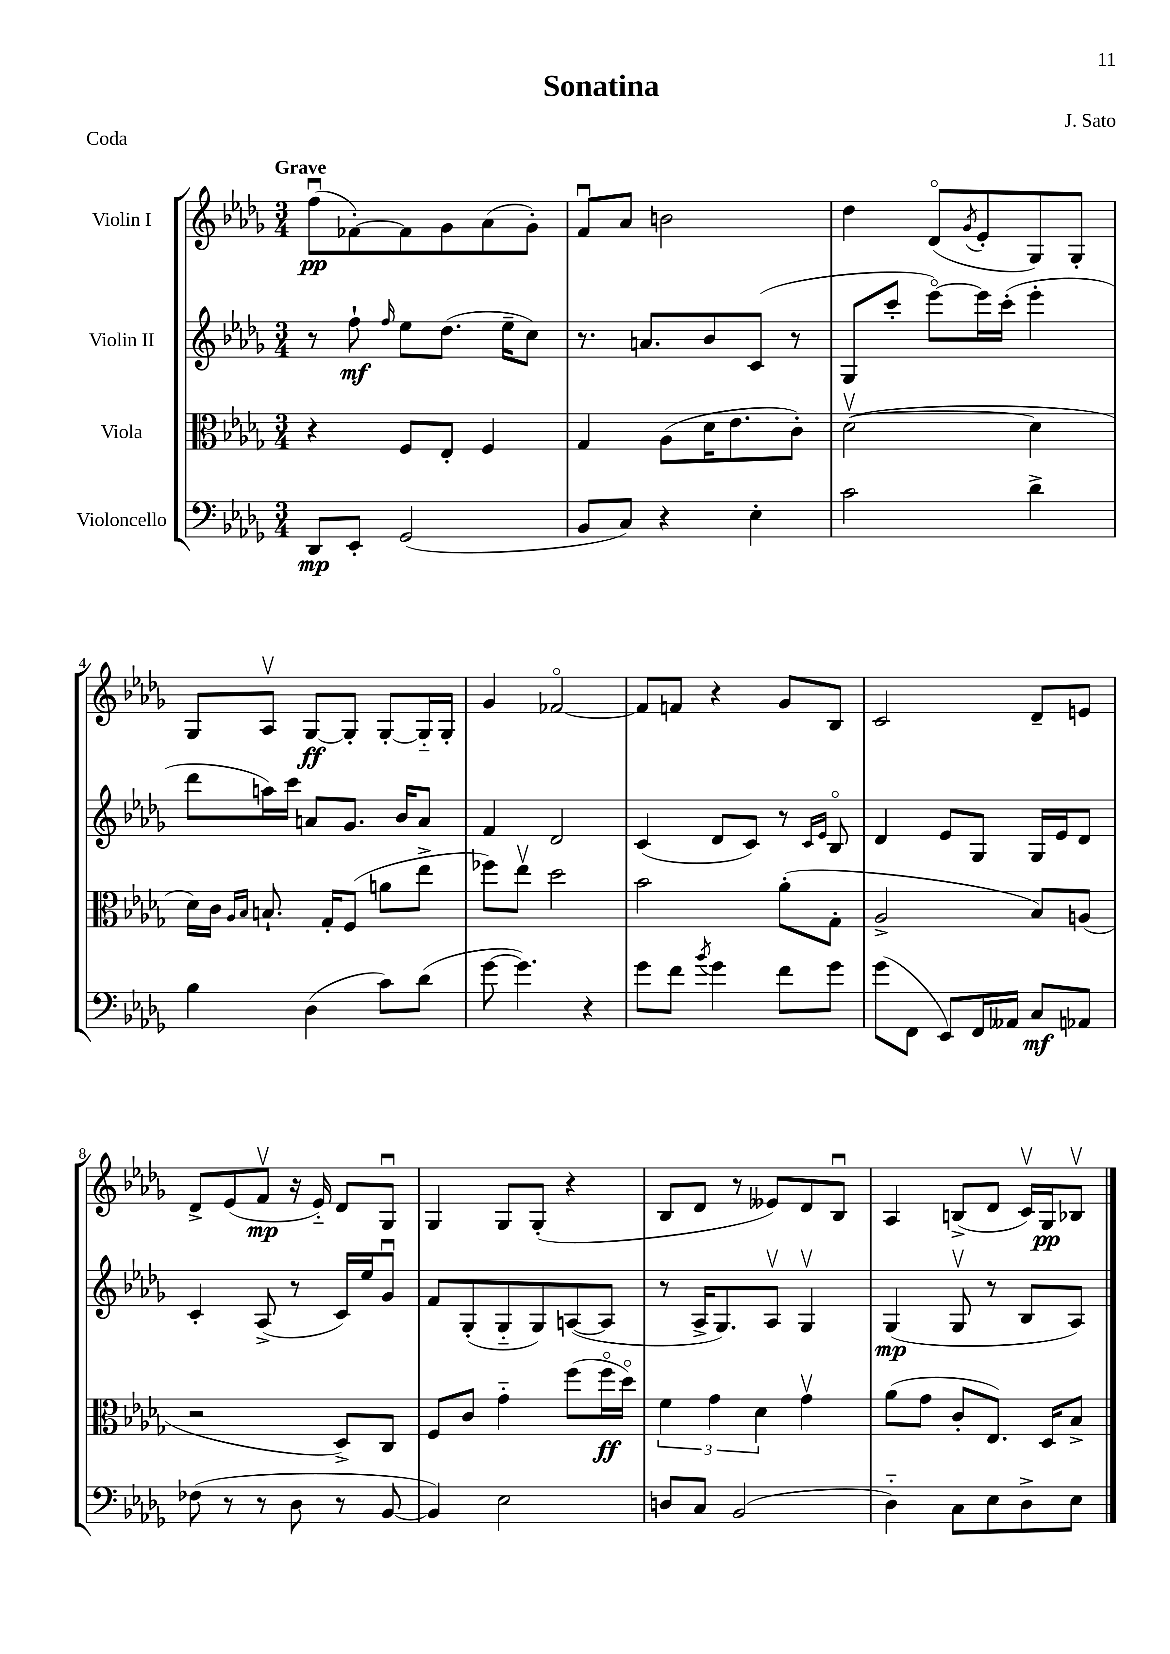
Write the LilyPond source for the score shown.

\header { title = "Sonatina" composer = "J. Sato" piece = "Coda" }
<<
\new StaffGroup <<
\new Staff = "s0" \with { instrumentName = "Violin I" } {
    \clef treble \key des \major \numericTimeSignature \time 3/4 \tempo "Grave"
    f''8\downbow\pp( fes'8~-.) fes'8 ges'8 aes'8( ges'8-.) |
    f'8\downbow aes'8 b'2 |
    des''4 des'8\flageolet( \acciaccatura { ges'8 } ees'8-. ges8) ges8-. |
    ges8 aes8\upbow ges8~\ff ges8-. ges8~-. ges16-_ ges16-. |
    ges'4 fes'2~\flageolet |
    fes'8 f'8 r4 ges'8 bes8 |
    c'2 des'8-- e'8 |
    des'8-> ees'8( f'8\upbow\mp r16 ees'16-_) des'8 ges8\downbow |
    ges4 ges8 ges8-.( r4 |
    bes8 des'8 r8 eeses'8) des'8 bes8\downbow |
    aes4 b8->( des'8 c'16\upbow) ges16\pp bes8\upbow \bar "|." |
}
\new Staff = "s1" \with { instrumentName = "Violin II" } {
    \clef treble \key des \major \numericTimeSignature \time 3/4
    r8 f''8-!\mf \grace { f''16 } ees''8 des''8.( ees''16-- c''8) |
    r8. a'8. bes'8 c'8( r8 |
    ges8 c'''8-. ees'''8~\flageolet) ees'''16 c'''16-.( ees'''4-. |
    des'''8 a''16) c'''16 a'8 ges'8. bes'16 a'8 |
    f'4 des'2 |
    c'4( des'8 c'8) r8 \grace { c'16 ees'16 } bes8\flageolet |
    des'4 ees'8 ges8 ges16 ees'16 des'8 |
    c'4-. aes8->( r8 c'16) ees''16 ges'8\downbow |
    f'8 ges8-.( ges8-_ ges8) a8~( a8 |
    r8 aes16-> ges8.) aes8\upbow ges4\upbow |
    ges4\mp( ges8\upbow r8 bes8 aes8) \bar "|." |
}
\new Staff = "s2" \with { instrumentName = "Viola" } {
    \clef alto \key des \major \numericTimeSignature \time 3/4
    r4 f8 ees8-. f4 |
    ges4 aes8( des'16 ees'8. c'8-.) |
    des'2~\upbow( des'4 |
    des'16) c'16 \grace { aes16 bes16 } b8.-! ges16-. f8( a'8 ees''8-> |
    fes''8) ees''8\upbow des''2 |
    bes'2 aes'8-.( ges8-. |
    aes2-> bes8) a8( |
    r2 des8->) c8 |
    f8 c'8 ges'4-_ f''8( f''16\flageolet\ff des''16\flageolet) |
    \tuplet 3/2 { f'4 ges'4 des'4 } ges'4\upbow |
    aes'8( ges'8 c'8-. ees8.) des16 bes8-> \bar "|." |
}
\new Staff = "s3" \with { instrumentName = "Violoncello" } {
    \clef bass \key des \major \numericTimeSignature \time 3/4
    des,8\mp ees,8-. ges,2( |
    bes,8 c8) r4 ees4-. |
    c'2 des'4-> |
    bes4 des4( c'8) des'8( |
    ges'8~ ges'4.) r4 |
    ges'8 f'8 \acciaccatura { bes'8 } ges'4 f'8 ges'8 |
    ges'8( f,8 ees,8) f,16 aeses,16 c8\mf aes,8 |
    fes8( r8 r8 des8 r8 bes,8~ |
    bes,4) ees2 |
    d8 c8 bes,2( |
    des4-_) c8 ees8 des8-> ees8 \bar "|." |
}
>>
>>
